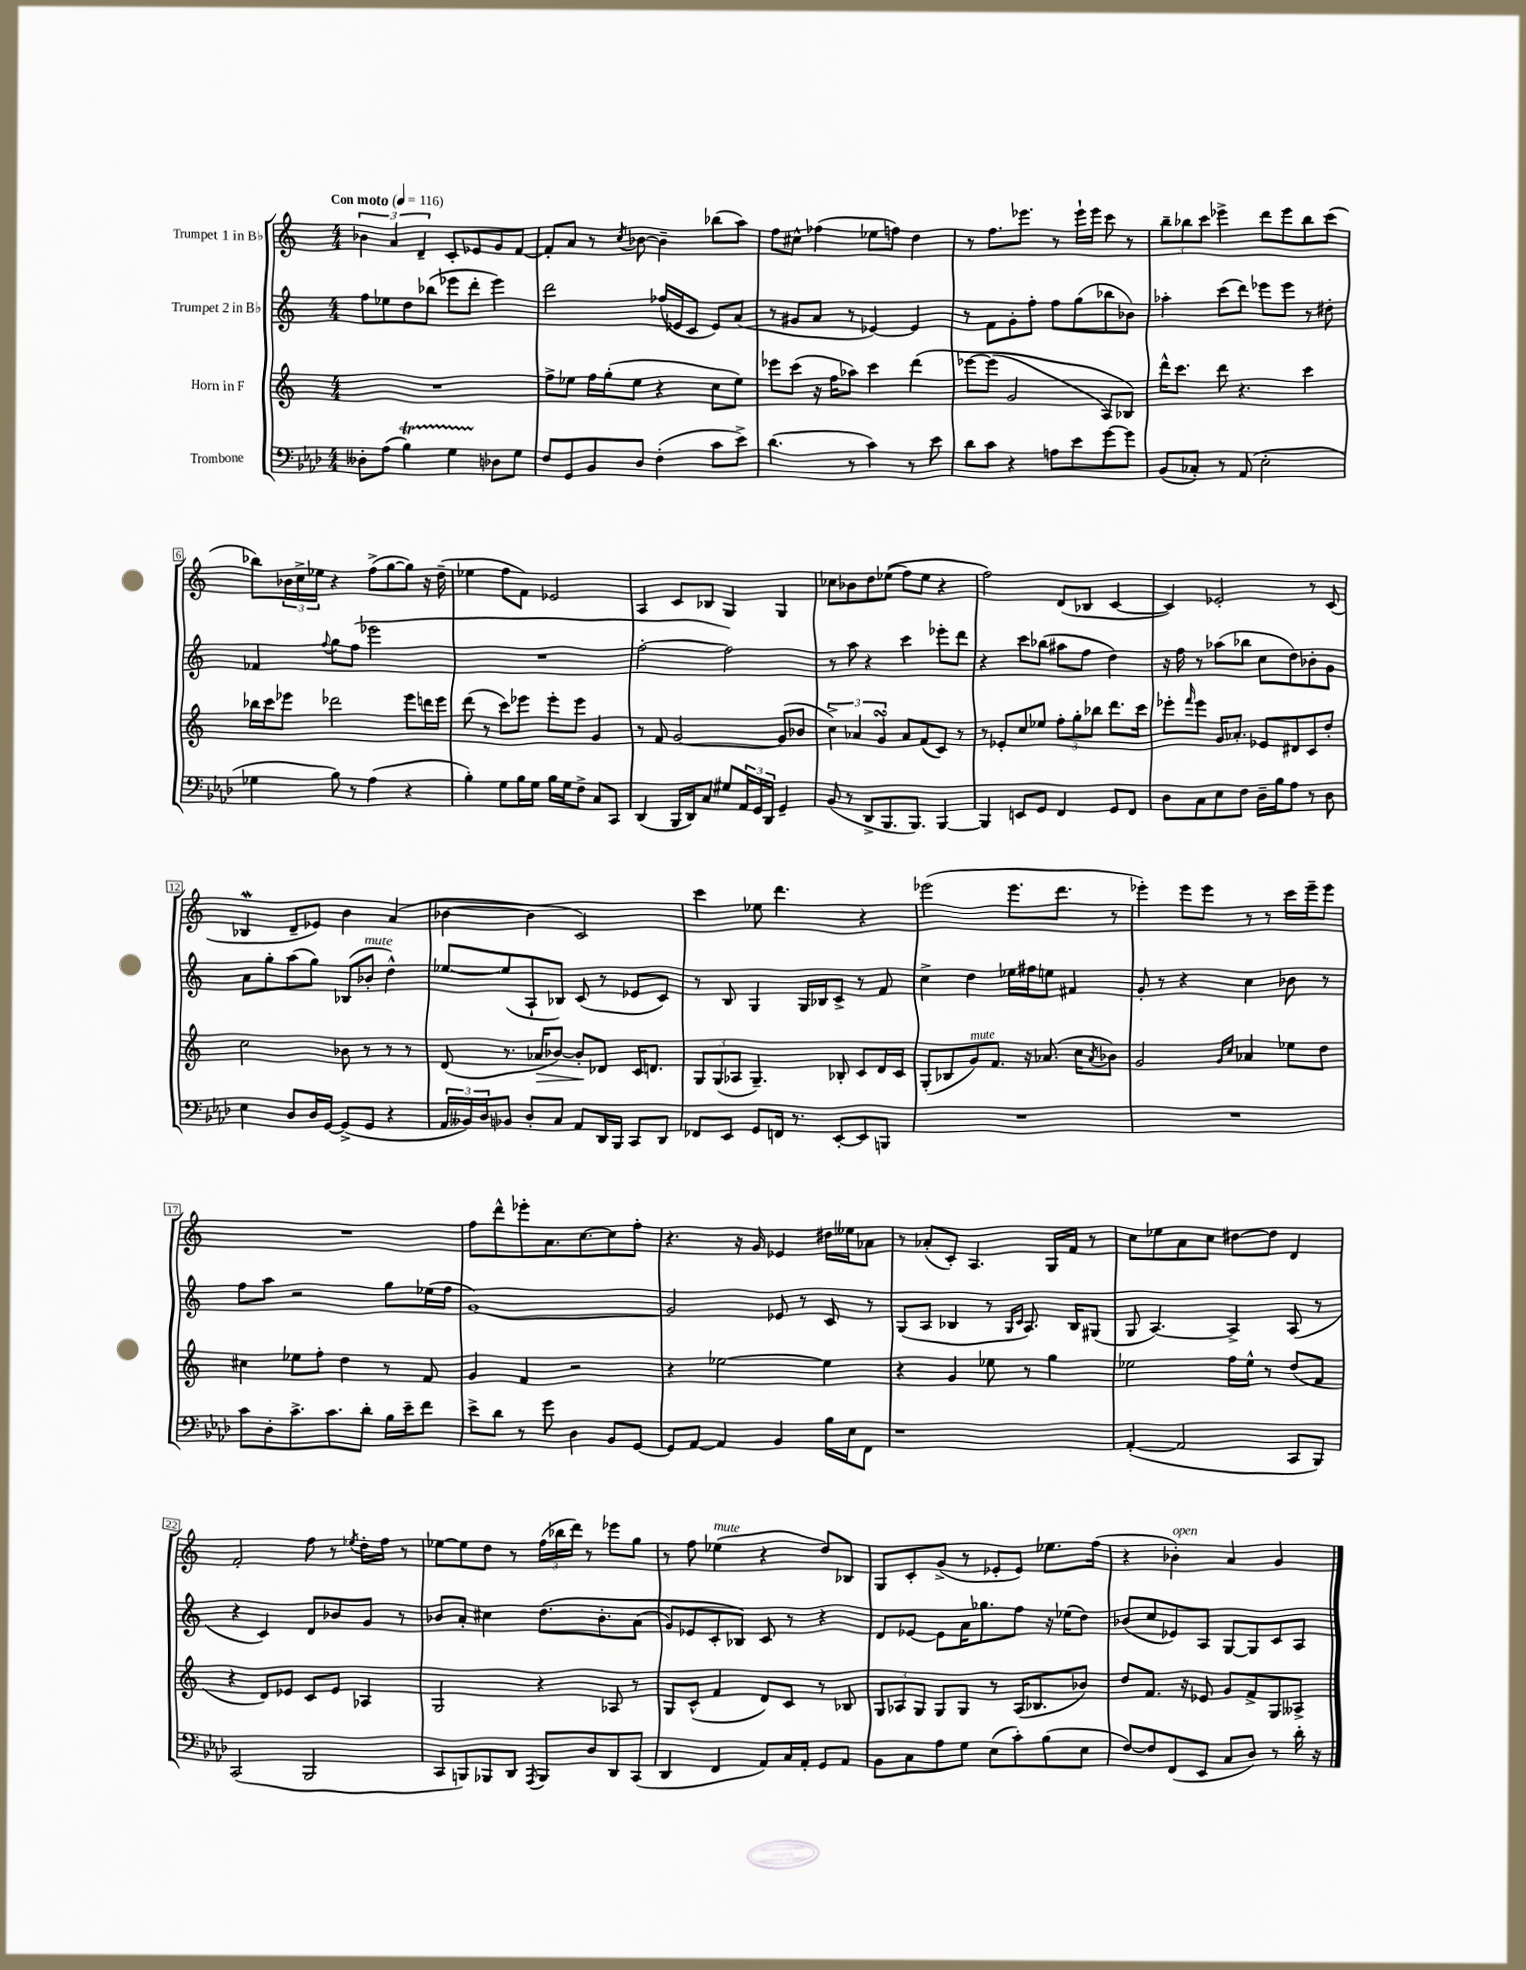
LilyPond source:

<<
\new StaffGroup <<
\new Staff = "s0" \with { instrumentName = "Trumpet 1 in Bb" } {
    \clef treble \key c \major \numericTimeSignature \time 4/4 \tempo "Con moto" 4 = 116
    \tuplet 3/2 { bes'4 a'4 d'4-- } c'8-. ees'8 g'8 f'8~ |
    f'8-. a'8 r8 \acciaccatura { c''8 } bes'8~ bes'4-- bes''8( a''8) |
    f''8 cis''8-^ fes''4( ees''8 f''8) d''4 |
    r8 f''8. ees'''8. r8 ees'''16-! ees'''16 c'''8 r8 |
    \tuplet 3/2 { b''8-- bes''8 c'''8 } ees'''4-> d'''8 ees'''8 bes''8 c'''8( |
    bes''8) \tuplet 3/2 { bes'16 c''16-> ees''16 } r4 f''8->( g''8~ g''8) r16 d''16--( |
    ees''4 f''8 f'8) ees'2 |
    a4 c'8 bes8 g4 g4 |
    ces''8 bes'8 d''8 ees''8(\( f''8) ees''8 r4 |
    f''2\) d'8( bes8 c'4~ |
    c'4) ees'2-. r8 c'8( |
    bes4\mordent d'8-- ees'8) b'4 a'4( |
    bes'4~ bes'4 c'2) |
    c'''4 ees''8 d'''4. r4 |
    ees'''2( ees'''8. d'''8. r8 |
    ees'''4-.) ees'''8 ees'''8 r8 r8 c'''16 ees'''16-- ees'''8 |
    R1 |
    f''8 d'''8-^ ees'''8-. a'8. c''8.~ c''8 f''8-. |
    r4. r16 g'16 ees'4 dis''16 eeses''16 aes'8 |
    r8 aes'8-.( c'8-.) a4. g16 f'16 r8 |
    c''8 ees''8 a'8 c''8 dis''8~ dis''8 d'4 |
    f'2-. f''8 r8 \acciaccatura { ees''8 } d''16-. f''16 r8 |
    ees''8~ ees''8 d''8 r8 \tuplet 3/2 { f''16( bes''16 d'''16) } r8 ees'''8 g''8 |
    r8 f''8 ees''4^\markup { \italic "mute" }( r4 d''8) bes8 |
    g8 c'8-. g'8->( r8 ees'8-. ees'8) ees''8. f''16( |
    r4 bes'4-.^\markup { \italic "open" }) a'4 g'4 \bar "|." |
}
\new Staff = "s1" \with { instrumentName = "Trumpet 2 in Bb" } {
    \clef treble \key c \major \numericTimeSignature \time 4/4
    f''8 ees''8 d''8 bes''8( ees'''8 d'''8-. ees'''4) |
    d'''2 fes''16( ees'16 c'8 ees'8) a'8( |
    r8 gis'8 a'8 r8 ees'4~) ees'4 |
    r8 f'8 g'8-. f''8-. f''8 g''8( bes''8 bes'8) |
    aes''4-. c'''8( d'''8) ees'''8 ees'''8 r8 dis''8-. |
    fes'4 \appoggiatura { f''8 } g''8 f''8( ees'''2 |
    R1 |
    f''2~-. f''2) |
    r8 a''8 r4 c'''4 ees'''8-. d'''8 |
    r4 c'''8 bes''8( ais''8 f''8 d''4) |
    r16 f''16 r8 aes''8( bes''8 c''8 d''8) bes'8-. g'8 |
    a'8 g''8-. a''8( g''8) bes8( bes'8-.^\markup { \italic "mute" } d''4-^) |
    ees''8~ ees''8( a8-! bes8) c'8( r8 ees'8 c'8) |
    r8 b8 g4 g16 bes16 c'8-> r8 f'8 |
    c''4-> d''4 ees''16 fis''16 e''8 fis'4 |
    g'8-. r8 r4 c''4 bes'8 r8 |
    f''8 a''8 r2 g''8 ees''16( f''16 |
    g'1~) |
    g'2 ees'8 r8 c'8 r8 |
    g8( a8 bes4 r8 \grace { g16 c'16 } a8.) bes16 gis8( |
    g8 a4.~) a4-> a8( r8 |
    r4 c'4) d'8 bes'8 g'8 r8 |
    bes'8 a'8-. cis''4 d''8.\( bes'8.-. a'8( |
    g'8) ees'8 c'8-. bes8\) c'8 r8 r4 |
    d'8 ees'8~ ees'8 a'16 ges''8. f''8 r16 ees''16( d''8) |
    bes'8( c''8 ees'8) a8 g8~ g8 c'8 a8 \bar "|." |
}
\new Staff = "s2" \with { instrumentName = "Horn in F" } {
    \clef treble \key c \major \numericTimeSignature \time 4/4
    R1 |
    f''8-> ees''8 f''16 g''16-.( ees''8 r4 c''8 ees''8) |
    ees'''8 c'''8( r16 f''16 aes''8) c'''4 d'''4\( |
    ees'''8~ ees'''8( g'2 a8) bes8\) |
    d'''16-^ c'''8. d'''8 r4. c'''4 |
    bes''16 c'''16 ees'''8 des'''2 ees'''8 d'''16 ees'''16 |
    d'''8( r8 c'''8) ees'''8 ees'''8-. ees'''8 g'4 |
    r8 f'8 g'2~ g'8( bes'8 |
    \tuplet 3/2 { c''4->) aes'4 g'4\turn } aes'8 f'8( c'8) r8 |
    r8 ees'8-. c''8 ees''8 \tuplet 3/2 { f''8-. g''8-. bes''8 } d'''8. c'''16 |
    ees'''8-. \grace { f'''16 } ees'''8 g'16 aes'8.-. ees'8 dis'8 c'8 d''8-. |
    c''2 bes'8 r8 r8 r8 |
    d'8( r8. aes'16\> bes'8~) bes'8-.\! des'8 c'16 d'8. |
    \tuplet 3/2 { g8 g8( aes8 } g4.--) bes8-. c'8 d'16 c'16 |
    g8-.( bes8 g'8^\markup { \italic "mute" }) f'8. r16 aes'8.( c''16 \acciaccatura { aes'8 } bes'8) |
    g'2 \grace { g'16 c''16 } aes'4 ees''8 d''8 |
    cis''4 ees''8 f''8-. d''4 r8 f'8 |
    g'4 f'4 r2 |
    r4 ees''2~ ees''4 |
    r4 g'4 ees''8 r8 g''4 |
    ees''2 f''16 ees''16-^ r8 d''8( f'8 |
    r4 d'8) ees'8 c'8 ees'8 aes4 |
    g2 r4 aes8 r8 |
    g8 c'8-^( f'4 d'8) c'8 r8 bes8 |
    \tuplet 3/2 { g8 aes8 g8 } g8 g8 r8 aes16( bes8. bes'8) |
    d''8 f'8. r16 ees'8 g'8 f'8-> g8 aeses8-> \bar "|." |
}
\new Staff = "s3" \with { instrumentName = "Trombone" } {
    \clef bass \key aes \major \numericTimeSignature \time 4/4
    deses8-. aes8( bes4\startTrillSpan) g4 des8\stopTrillSpan g8 |
    f8 g,8 bes,8 des8 f4-.( c'8 ees'8->) |
    des'4.( r8 c'4) r8 ees'8 |
    des'8 c'8 r4 a8 ees'8 g'8~ g'8 |
    bes,8( ces8-.) r8 aes,8( ees2-. |
    ges4 bes8) r8 aes4( r4 |
    bes4-.) g8 bes16 g16 bes16 g16 f8-> c8 c,8 |
    des,4( bes,,16 des,16) c8 gis8 \tuplet 3/2 { aes,16 g,16 des,16 } g,4-- |
    bes,8( r8 des,8-> bes,,8. bes,,8.) bes,,4~ |
    bes,,4 e,8 g,8 f,4 g,8 f,8 |
    des8 c8 ees8 f8 des16-- bes16 aes8 r8 des8 |
    ees4 des8 des16 g,16~ g,8->( g,8 r4 |
    \tuplet 3/2 { aes,16 beses,16) des16 } bes,8 des8-. c8 aes,8 des,16 bes,,16 c,8 des,8 |
    fes,8 ees,8 g,8 f,16 r8. ees,8~-. ees,8 b,,8 |
    R1 |
    R1 |
    c'8 des8-. c'8.-> c'8. des'8-. bes16 ees'16-- f'8 |
    ees'8-> des'8 r8 g'8 des4 bes,8 g,8~ |
    g,8 aes,8~ aes,4 bes,4 bes16 ees16 f,8 |
    r1 |
    aes,4~-.( aes,2 c,8 bes,,8) |
    c,2( bes,,2 |
    c,8 b,,8) bes,,8 des,8 \acciaccatura { aes,,8 } bes,,8 des8 des,8 c,8( |
    des,4 f,4 aes,8) c16 aes,16-. g,8 aes,8 |
    bes,8 c8 aes8 g8 ees8( c'8-.) bes8( ees8 |
    f8~) f8 f,8( ees,8 c8 des8) r8 des'16-. r16 \bar "|." |
}
>>
>>
\layout { \context { \Score \override BarNumber.stencil = #(make-stencil-boxer 0.1 0.3 ly:text-interface::print) } }
